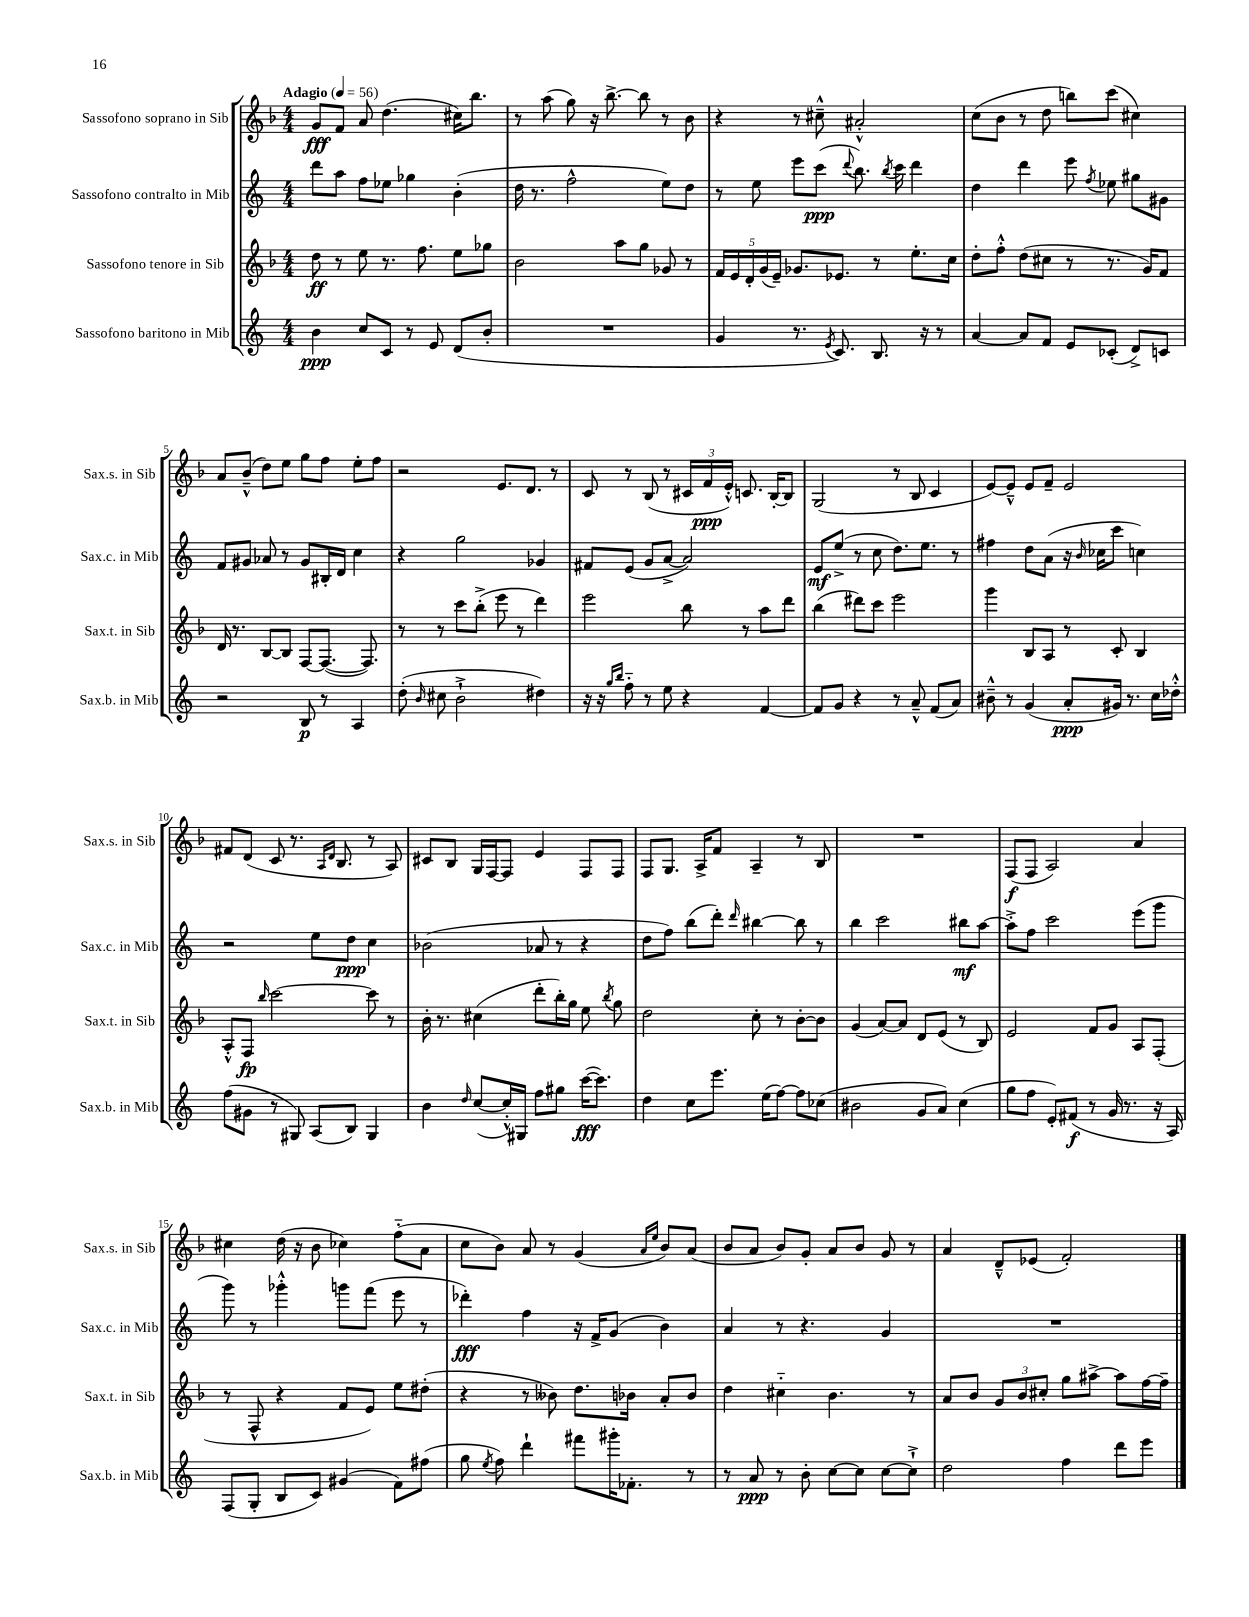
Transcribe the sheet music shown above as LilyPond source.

<<
\new StaffGroup <<
\new Staff = "s0" \with { instrumentName = "Sassofono soprano in Sib" shortInstrumentName = "Sax.s. in Sib" } {
    \clef treble \key f \major \numericTimeSignature \time 4/4 \tempo "Adagio" 4 = 56
    \autoBeamOff g'8[\fff f'8] a'8 d''4.( cis''16[) bes''8.] |
    r8 a''8( g''8) r16 bes''8.~-> bes''8 r8 bes'8 |
    r4 r8 cis''8---^ ais'2-.-^ |
    c''8[( bes'8] r8 d''8 b''8[) c'''8]( cis''4) |
    a'8[ bes'8]---^( d''8[) e''8] g''8[ f''8] e''8[-. f''8] |
    r2 e'8.[ d'8.] r8 |
    c'8 r8 bes8( r8 \tuplet 3/2 { cis'16[ f'16\ppp e'16]-.-^) } c'8. bes16[~-. bes8] |
    g2( r8 bes8 c'4 |
    e'8[~) e'8]---^ e'8[ f'8]-- e'2 |
    fis'8[ d'8]( c'8 r8. \grace { a16[ d'16] } bes8. r8 a8) |
    cis'8[ bes8] g16[ f16~ f8] e'4 f8[ f8] |
    f8[ g8.] a16[-> f'8] a4-- r8 bes8 |
    R1 |
    f8[\f( f8] a2) a'4 |
    cis''4 d''16( r16 bes'8 ces''4) f''8[-_( a'8] |
    c''8[ bes'8]) a'8 r8 g'4( \grace { a'16[ e''16] } bes'8[) a'8]( |
    bes'8[ a'8] bes'8[) g'8]-. a'8[ bes'8] g'8 r8 |
    a'4 d'8[---^ ees'8]( f'2-.) \bar "|." |
}
\new Staff = "s1" \with { instrumentName = "Sassofono contralto in Mib" shortInstrumentName = "Sax.c. in Mib" } {
    \clef treble \key c \major \numericTimeSignature \time 4/4
    \autoBeamOff d'''8[ a''8] f''8[ ees''8] ges''4 b'4-.( |
    d''16 r8. f''2-^ e''8[) d''8] |
    r8 e''8 e'''8[ c'''8]\ppp( \appoggiatura { d'''8 } b''8.) \acciaccatura { b''8 } c'''16 d'''4 |
    d''4 d'''4 e'''8 \acciaccatura { f''8 } ees''8 gis''8[ gis'8] |
    f'8[ gis'8] aes'8 r8 gis'8[ bis16-. d'16] c''4 |
    r4 g''2 ges'4 |
    fis'8[ e'8]( g'8[ a'8]~-> a'2) |
    e'8[\mf e''8]->( r8 c''8 d''8.[) e''8.] r8 |
    fis''4 d''8[ a'8]( r16 \grace { b'16 } ces''16[ c'''8] c''4) |
    r2 e''8[ d''8]\ppp c''4 |
    bes'2( aes'8 r8 r4 |
    d''8[ f''8]) b''8[( d'''8]-.) \grace { d'''16 } bis''4~ bis''8 r8 |
    b''4 c'''2 bis''8[\mf a''8]~ |
    a''8[-.-> f''8] c'''2 e'''8[( g'''8] |
    g'''8) r8 ges'''4-.-^ g'''8[ f'''8]( e'''8 r8 |
    des'''4-.\fff) f''4 r16 f'16[-> g'8]( b'4) |
    a'4 r8 r4. g'4 |
    R1 \bar "|." |
}
\new Staff = "s2" \with { instrumentName = "Sassofono tenore in Sib" shortInstrumentName = "Sax.t. in Sib" } {
    \clef treble \key f \major \numericTimeSignature \time 4/4
    \autoBeamOff d''8\ff r8 e''8 r8. f''8. e''8[ ges''8] |
    bes'2 a''8[ g''8] ges'8 r8 |
    \tuplet 5/4 { f'16[ e'16 d'16-. g'16( e'16]--) } ges'8.[ ees'8.] r8 e''8.[-. c''16] |
    d''8[-. f''8]-.-^ d''8[( cis''8] r8 r8. g'16[) f'8] |
    d'16 r8. bes8[~ bes8] f8[~ f8.]~( f8.) |
    r8 r8 c'''8[ bes''8]-.->( e'''8 r8 d'''4) |
    e'''2 bes''8 r8 a''8[ d'''8] |
    bes''4( dis'''8[) c'''8] e'''2 |
    g'''4 bes8[ a8] r8 c'8-. bes4 |
    a8[-.-^ f8]\fp \grace { bes''16 } c'''2~ c'''8 r8 |
    bes'16-. r8. cis''4( d'''8[-. bes''16-.) g''16] e''8 \acciaccatura { bes''8 } g''8 |
    d''2 c''8-. r8 bes'8[~-. bes'8] |
    g'4( a'8[~) a'8] d'8[ e'8]( r8 bes8) |
    e'2 f'8[ g'8] a8[ f8]-.( |
    r8 f8-^ r4 f'8[ e'8]) e''8[ dis''8]-.( |
    r4 r8 beses'8) d''8.[ bes'16] a'8[-. bes'8] |
    d''4 cis''4-_ bes'4. r8 |
    a'8[ bes'8] \tuplet 3/2 { g'8[ bes'8 cis''8]-. } g''8[ ais''8]~-> ais''8[ f''16~ f''16]-- \bar "|." |
}
\new Staff = "s3" \with { instrumentName = "Sassofono baritono in Mib" shortInstrumentName = "Sax.b. in Mib" } {
    \clef treble \key c \major \numericTimeSignature \time 4/4
    \autoBeamOff b'4\ppp c''8[ c'8] r8 e'8 d'8[( b'8]-. |
    R1 |
    g'4 r8. \acciaccatura { e'8 } c'8.) b8. r16 r8 |
    a'4~ a'8[ f'8] e'8[ ces'8]-.( d'8[->) c'8] |
    r2 b8\p r8 a4 |
    d''8-.( \grace { b'16 } cis''8 b'2-!-> dis''4) |
    r16 r16 \grace { g''16[ b''16] } f''8-_ r8 e''8 r4 f'4~ |
    f'8[ g'8] r4 r8 a'8---^ f'8[( a'8]) |
    bis'8---^ r8 g'4( a'8[-.\ppp gis'16]) r8. c''16[ des''16]-.-^ |
    f''8[( gis'8] r8 gis8) a8[( b8]) gis4 |
    b'4 \grace { d''16 } c''8[~( c''16-.-^) gis16] f''8[ gis''8] c'''16[~\fff( c'''8.]) |
    d''4 c''8[ e'''8.] e''16[( f''8]~) f''8[ ces''8]( |
    bis'2 g'8[ a'8]) c''4( |
    g''8[ f''8] e'8[-.) fis'8]\f( r8 g'16 r8. r16 a16) |
    f8[( g8]-. b8[ c'8]) gis'4( f'8[) fis''8]( |
    g''8 \acciaccatura { e''8 } f''8) d'''4-! fis'''8[ gis'''16-. fes'8.]-. r8 |
    r8 a'8\ppp r8 b'8-. c''8[~ c''8] c''8[~ c''8]-!-> |
    d''2 f''4 d'''8[ e'''8] \bar "|." |
}
>>
>>
